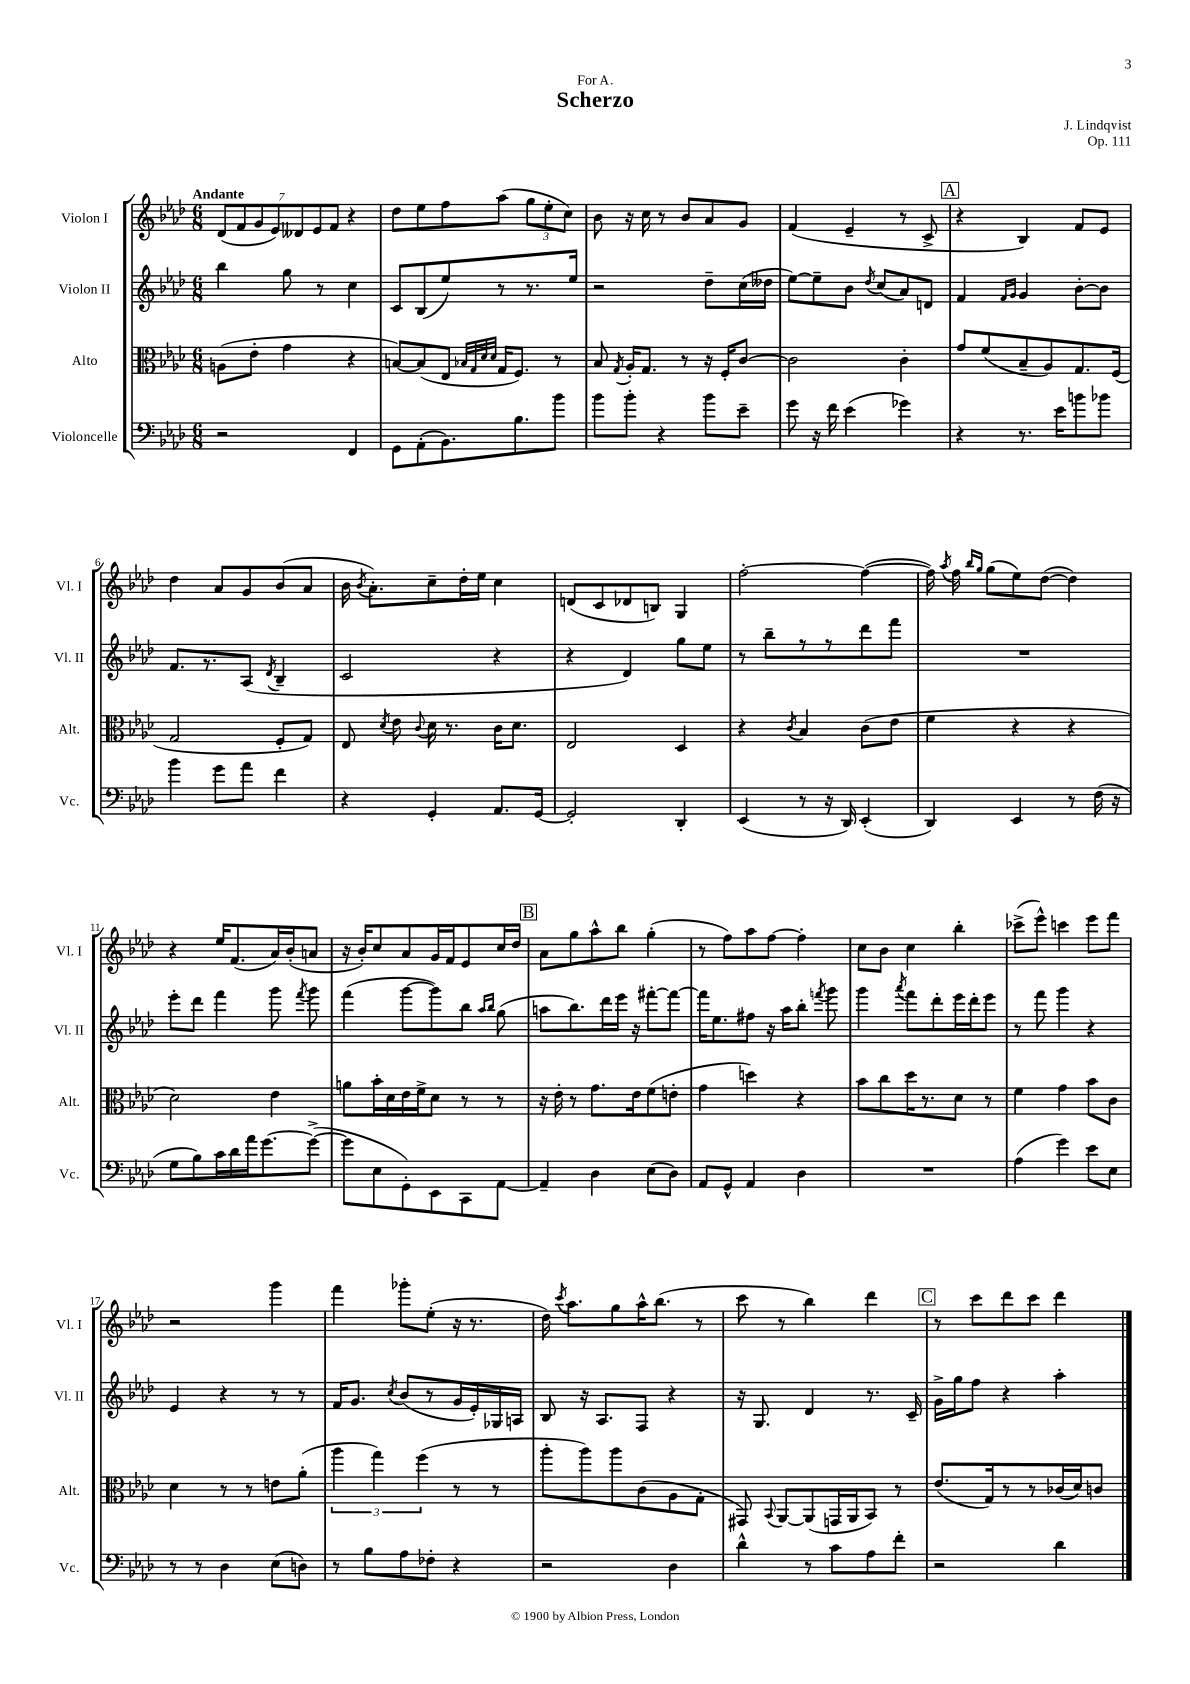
\header { title = "Scherzo" composer = "J. Lindqvist" dedication = "For A." opus = "Op. 111" }
<<
\new StaffGroup <<
\new Staff = "s0" \with { instrumentName = "Violon I" shortInstrumentName = "Vl. I" } {
    \clef treble \key aes \major \numericTimeSignature \time 6/8 \tempo "Andante"
    \autoBeamOff \tuplet 7/4 { des'8[( f'8 g'8 ees'8) deses'8 ees'8 f'8] } r4 |
    des''8[ ees''8 f''8 aes''8]( \tuplet 3/2 { g''8[ ees''8-. c''8]) } |
    bes'8 r16 c''16 r8 bes'8[ aes'8 g'8] |
    f'4( ees'4-- r8 c'8-> |
    \mark \markup { \box "A" } r4 bes4) f'8[ ees'8] |
    des''4 aes'8[ g'8 bes'8( aes'8] |
    bes'16 \acciaccatura { bes'8 } aes'8.[-.) c''8-- des''16-. ees''16] c''4 |
    d'8[( c'8 des'8 b8]) g4 |
    f''2~-. f''4~( |
    f''16) \acciaccatura { aes''8 } f''16 \grace { bes''16[ g''16] } g''8[( ees''8) des''8]~( des''4) |
    r4 ees''16[ f'8.( aes'16) bes'16-.( a'8] |
    r16 bes'16[-.) c''8 aes'8 g'16 f'16 ees'8 c''16 des''16] |
    \mark \markup { \box "B" } aes'8[ g''8 aes''8-^ bes''8] g''4-.( |
    r8 f''8[) aes''8 f''8]~ f''4-. |
    c''8[ bes'8] c''4 bes''4-. |
    ces'''8[->( ees'''8]-^) c'''4 ees'''8[ f'''8] |
    r2 g'''4 |
    f'''4 ges'''8[-. ees''8]-.( r16 r8. |
    des''16) \acciaccatura { c'''8 } aes''8.[ g''8 aes''16-^ bes''8.]( r8 |
    c'''8 r8 bes''4) des'''4 |
    \mark \markup { \box "C" } r8 c'''8[ des'''8 c'''8] des'''4 \bar "|." |
}
\new Staff = "s1" \with { instrumentName = "Violon II" shortInstrumentName = "Vl. II" } {
    \clef treble \key aes \major \numericTimeSignature \time 6/8
    \autoBeamOff bes''4 g''8 r8 c''4 |
    c'8[ bes8( ees''8) r8 r8. ees''16] |
    r2 des''8[-- c''16( deses''16] |
    ees''8[~) ees''8-- bes'8] \acciaccatura { des''8 } c''8[( aes'8) d'8] |
    \mark \markup { \box "A" } f'4 \grace { f'16[ g'16] } g'4 bes'8[~-. bes'8] |
    f'8.[ r8. aes8]( \acciaccatura { des'8 } bes4-- |
    c'2 r4 |
    r4 des'4) g''8[ ees''8] |
    r8 bes''8[-- r8 r8 des'''8 f'''8] |
    R2. |
    ees'''8[-. des'''8] f'''4 g'''8 \acciaccatura { f'''8 } g'''8 |
    f'''4( g'''8[~ g'''8) bes''8] \grace { aes''16[ bes''16] } g''8( |
    \mark \markup { \box "B" } a''8[ bes''8.) des'''16 ees'''16] r16 fis'''8[~-. fis'''8]~ |
    fis'''16[ ees''8. fis''8] r16 aes''16[ bes''8]-. \acciaccatura { f'''8 } g'''8 |
    g'''4 \acciaccatura { aes'''8 } f'''8[ des'''8-. ees'''16 des'''16-. ees'''8] |
    r8 f'''8 g'''4 r4 |
    ees'4 r4 r8 r8 |
    f'16[ g'8.] \acciaccatura { c''8 } bes'8[( r8 g'16 ees'16-.) ges16 a16] |
    bes8 r16 aes8.[ f8] r4 |
    r16 g8. des'4 r8. c'16-- |
    \mark \markup { \box "C" } g'16[-> g''16 f''8] r4 aes''4-. \bar "|." |
}
\new Staff = "s2" \with { instrumentName = "Alto" shortInstrumentName = "Alt." } {
    \clef alto \key aes \major \numericTimeSignature \time 6/8
    \autoBeamOff a8[( ees'8]-. g'4 r4 |
    b8[~) b8( ees8] \grace { bes32[ g32 des'32 des'32] } g16[ f8.]) r8 |
    bes8 \acciaccatura { g8 } aes16[-. g8.] r8 r16 f16[-. c'8]~ |
    c'2 c'4-. |
    \mark \markup { \box "A" } g'8[ f'8( bes8-- aes8) g8. f16]( |
    g2 f8[-. g8]) |
    ees8 \acciaccatura { des'8 } ees'8 \appoggiatura { c'8 } des'16 r8. c'16[ des'8.] |
    ees2 des4 |
    r4 \acciaccatura { c'8 } bes4 c'8[( ees'8] |
    f'4 r4 r4 |
    des'2) ees'4 |
    a'8[ bes'16-. des'16 ees'16 f'16-> des'8] r8 r8 |
    \mark \markup { \box "B" } r16 ees'16-. r8 g'8.[ ees'16 f'8( e'8]-. |
    g'4 d''4) r4 |
    bes'8[ c''8 des''16 r8. des'8] r8 |
    f'4 g'4 bes'8[ c'8] |
    des'4 r8 r8 e'8[ aes'8]-.( |
    \tuplet 3/2 { aes''4 g''4) f''4( } r8 r8 |
    aes''8[-. aes''8) aes''8 c'8( aes8 g8]-. |
    gis,8) \appoggiatura { bes,8 } aes,8[~ aes,8( g,16 aes,16 bes,8]) r8 |
    \mark \markup { \box "C" } ees'8.[( g16) r8 r8 ces'16( des'16) c'8] \bar "|." |
}
\new Staff = "s3" \with { instrumentName = "Violoncelle" shortInstrumentName = "Vc." } {
    \clef bass \key aes \major \numericTimeSignature \time 6/8
    \autoBeamOff r2 f,4 |
    g,8[ aes,8-.( bes,8.) bes8. bes'8] |
    bes'8[ bes'8]-. r4 bes'8[ ees'8]-- |
    g'8 r16 f'16 ees'4( ges'4) |
    \mark \markup { \box "A" } r4 r8. ees'16[ b'8 bes'8] |
    bes'4 g'8[ aes'8] f'4 |
    r4 g,4-. aes,8.[ g,16]~ |
    g,2-. des,4-. |
    ees,4( r8 r16 des,16) ees,4-.( |
    des,4) ees,4 r8 f16( r16 |
    g8[ bes8) c'16 des'16 aes'16 g'8.~ g'8]~->( |
    g'8[ ees8 g,8-.) ees,8 c,8 aes,8]~ |
    \mark \markup { \box "B" } aes,4-- des4 ees8[( des8]) |
    aes,8[ g,8]-^ aes,4 des4 |
    R2. |
    aes4( g'4) ees'8[ ees8] |
    r8 r8 des4 ees8[( d8]) |
    r8 bes8[ aes8 fes8]-. r4 |
    r2 des4 |
    des'4-^ r8 c'8[ aes8 f'8]-. |
    \mark \markup { \box "C" } r2 des'4 \bar "|." |
}
>>
>>
